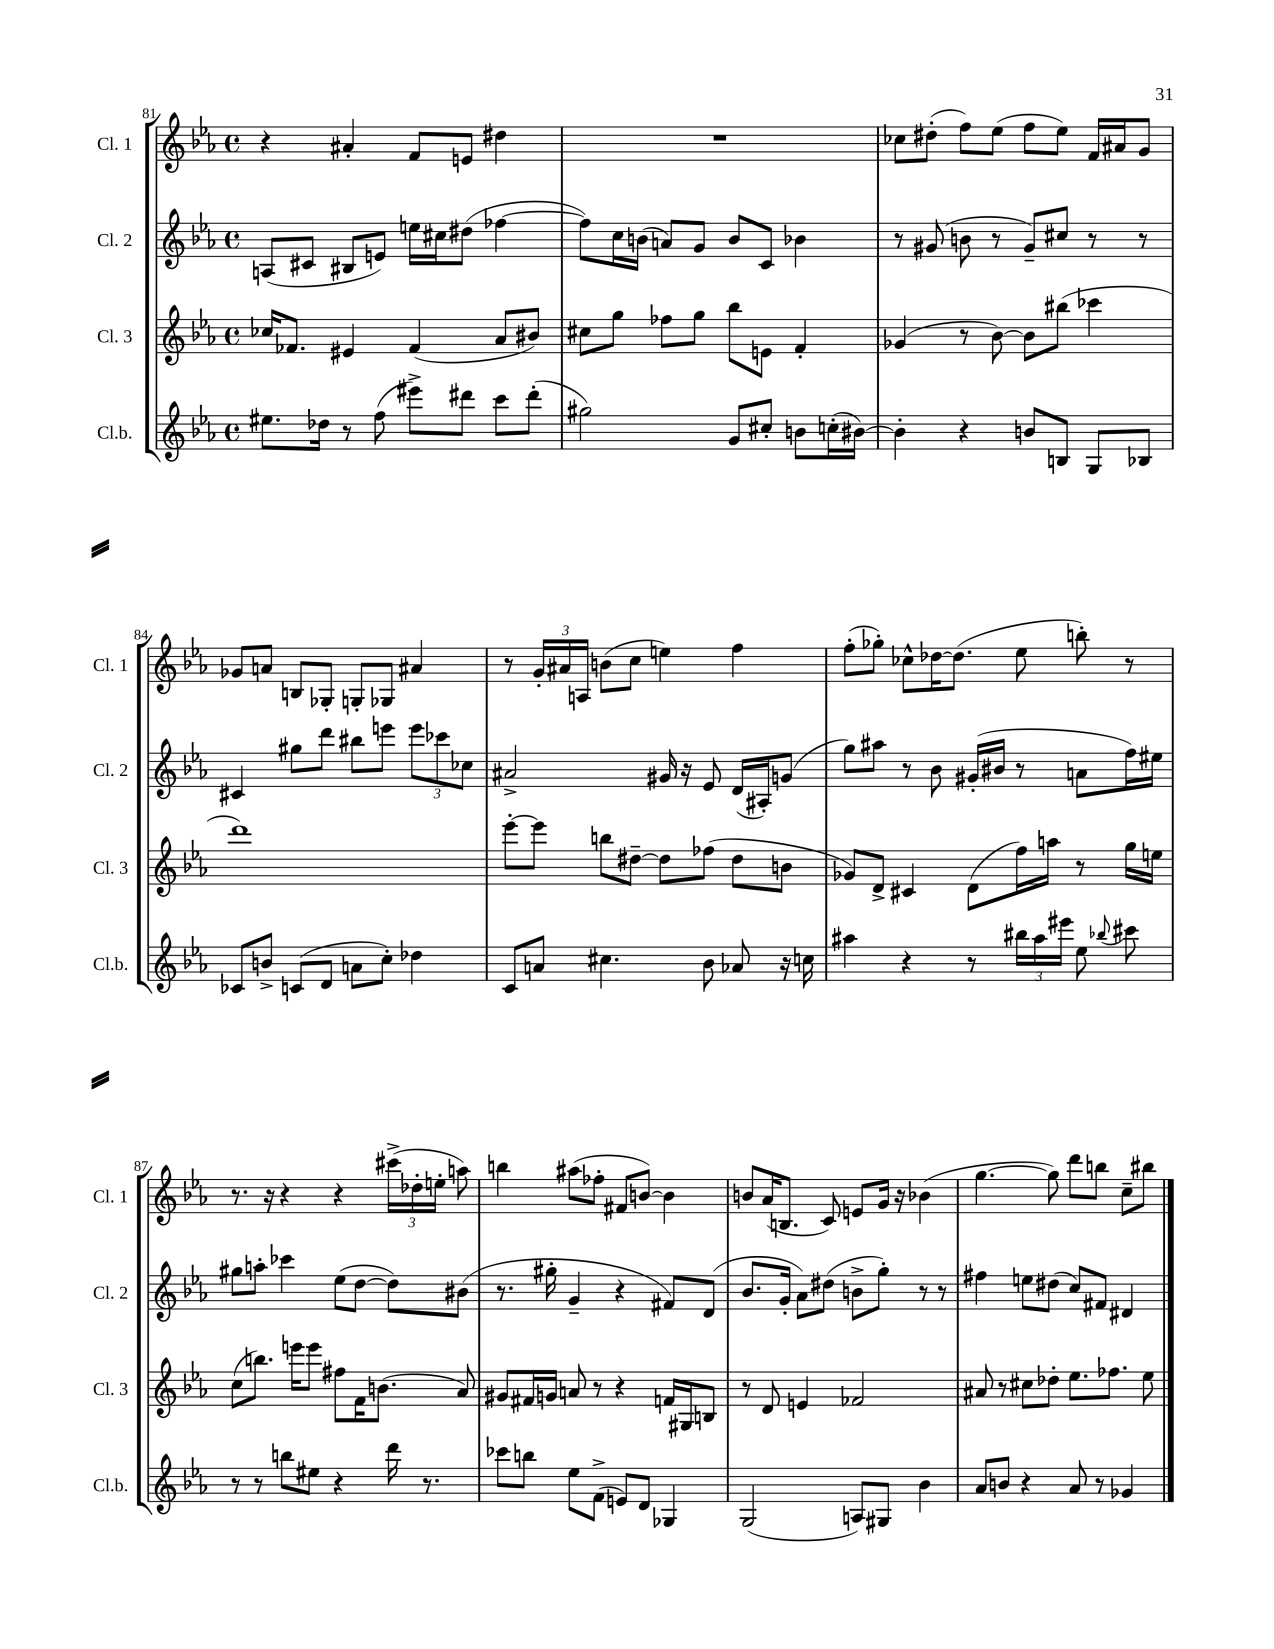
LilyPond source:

<<
\new StaffGroup <<
\new Staff = "s0" \with { instrumentName = "Cl. 1" shortInstrumentName = "Cl. 1" } {
    \clef treble \key ees \major \defaultTimeSignature \time 4/4
    \autoBeamOff r4 ais'4-. f'8[ e'8] dis''4 |
    R1 |
    ces''8[ dis''8]-.( f''8[) ees''8]( f''8[ ees''8]) f'16[ ais'16 g'8] |
    ges'8[ a'8] b8[ ges8]-. g8[-. ges8] ais'4 |
    r8 \tuplet 3/2 { g'16[-. ais'16 a16] } b'8[( c''8] e''4) f''4 |
    f''8[-.( ges''8]-.) ces''8[-^ des''16~ des''8.]( ees''8 b''8-.) r8 |
    r8. r16 r4 r4 \tuplet 3/2 { cis'''16[->( des''16-. e''16]-. } a''8) |
    b''4 ais''8[( fes''8]-. fis'8[ b'8]~) b'4 |
    b'8[ aes'16( b8.] c'8) e'8[ g'16] r16 bes'4( |
    g''4.~ g''8) d'''8[ b''8] c''8[-- bis''8] \bar "|." |
}
\new Staff = "s1" \with { instrumentName = "Cl. 2" shortInstrumentName = "Cl. 2" } {
    \clef treble \key ees \major \defaultTimeSignature \time 4/4
    \autoBeamOff a8[( cis'8] bis8[ e'8]) e''16[ cis''16 dis''8]( fes''4~ |
    fes''8[) c''16 b'16]( a'8[) g'8] b'8[ c'8] bes'4 |
    r8 gis'8( b'8 r8 gis'8[--) cis''8] r8 r8 |
    cis'4 gis''8[ d'''8] bis''8[ e'''8] \tuplet 3/2 { e'''8[ ces'''8 ces''8] } |
    ais'2-> gis'16 r16 ees'8 d'16[( ais16-.) g'8]( |
    g''8[) ais''8] r8 bes'8 gis'16[-.( bis'16] r8 a'8[ f''16) eis''16] |
    gis''8[ a''8]-. ces'''4 ees''8[( d''8]~ d''8[) bis'8]( |
    r8. gis''16-. g'4-- r4 fis'8[) d'8]( |
    bes'8.[ g'16]-. aes'8[) dis''8]( b'8[-> g''8]-.) r8 r8 |
    fis''4 e''8[ dis''8]( c''8[) fis'8] dis'4 \bar "|." |
}
\new Staff = "s2" \with { instrumentName = "Cl. 3" shortInstrumentName = "Cl. 3" } {
    \clef treble \key ees \major \defaultTimeSignature \time 4/4
    \autoBeamOff ces''16[ fes'8.] eis'4 fes'4( aes'8[ bis'8]) |
    cis''8[ g''8] fes''8[ g''8] bes''8[ e'8] f'4-. |
    ges'4( r8 bes'8~) bes'8[ bis''8]( ces'''4 |
    d'''1) |
    ees'''8[~-. ees'''8] b''8[ dis''8]~-- dis''8[ fes''8]( dis''8[ b'8] |
    ges'8[) d'8]-> cis'4 d'8[( f''16) a''16] r8 g''16[ e''16] |
    c''8[( b''8.]) e'''16[ e'''8] fis''8[ f'16 b'8.]( aes'8) |
    gis'8[ fis'16 g'16] a'8 r8 r4 f'16[ gis16 b8] |
    r8 d'8 e'4 fes'2 |
    ais'8 r8 cis''8[ des''8]-. ees''8.[ fes''8.] ees''8 \bar "|." |
}
\new Staff = "s3" \with { instrumentName = "Cl.b." shortInstrumentName = "Cl.b." } {
    \clef treble \key ees \major \defaultTimeSignature \time 4/4
    \autoBeamOff eis''8.[ des''16] r8 f''8( eis'''8[->) dis'''8] c'''8[ dis'''8]-.( |
    gis''2) g'8[ cis''8]-. b'8[ c''16-.( bis'16]~) |
    bis'4-. r4 b'8[ b8] g8[ bes8] |
    ces'8[ b'8]-> c'8[( d'8] a'8[ c''8]-.) des''4 |
    c'8[ a'8] cis''4. bes'8 aes'8 r16 c''16 |
    ais''4 r4 r8 \tuplet 3/2 { bis''16[ ais''16 eis'''16] } ees''8 \appoggiatura { bes''8 } cis'''8 |
    r8 r8 b''8[ eis''8] r4 d'''16 r8. |
    ces'''8[ b''8] ees''8[ f'8]->( e'8[) d'8] ges4 |
    g2( a8[) gis8] bes'4 |
    aes'8[ b'8] r4 aes'8 r8 ges'4 \bar "|." |
}
>>
>>
\layout { \context { \Score currentBarNumber = #81 } }
